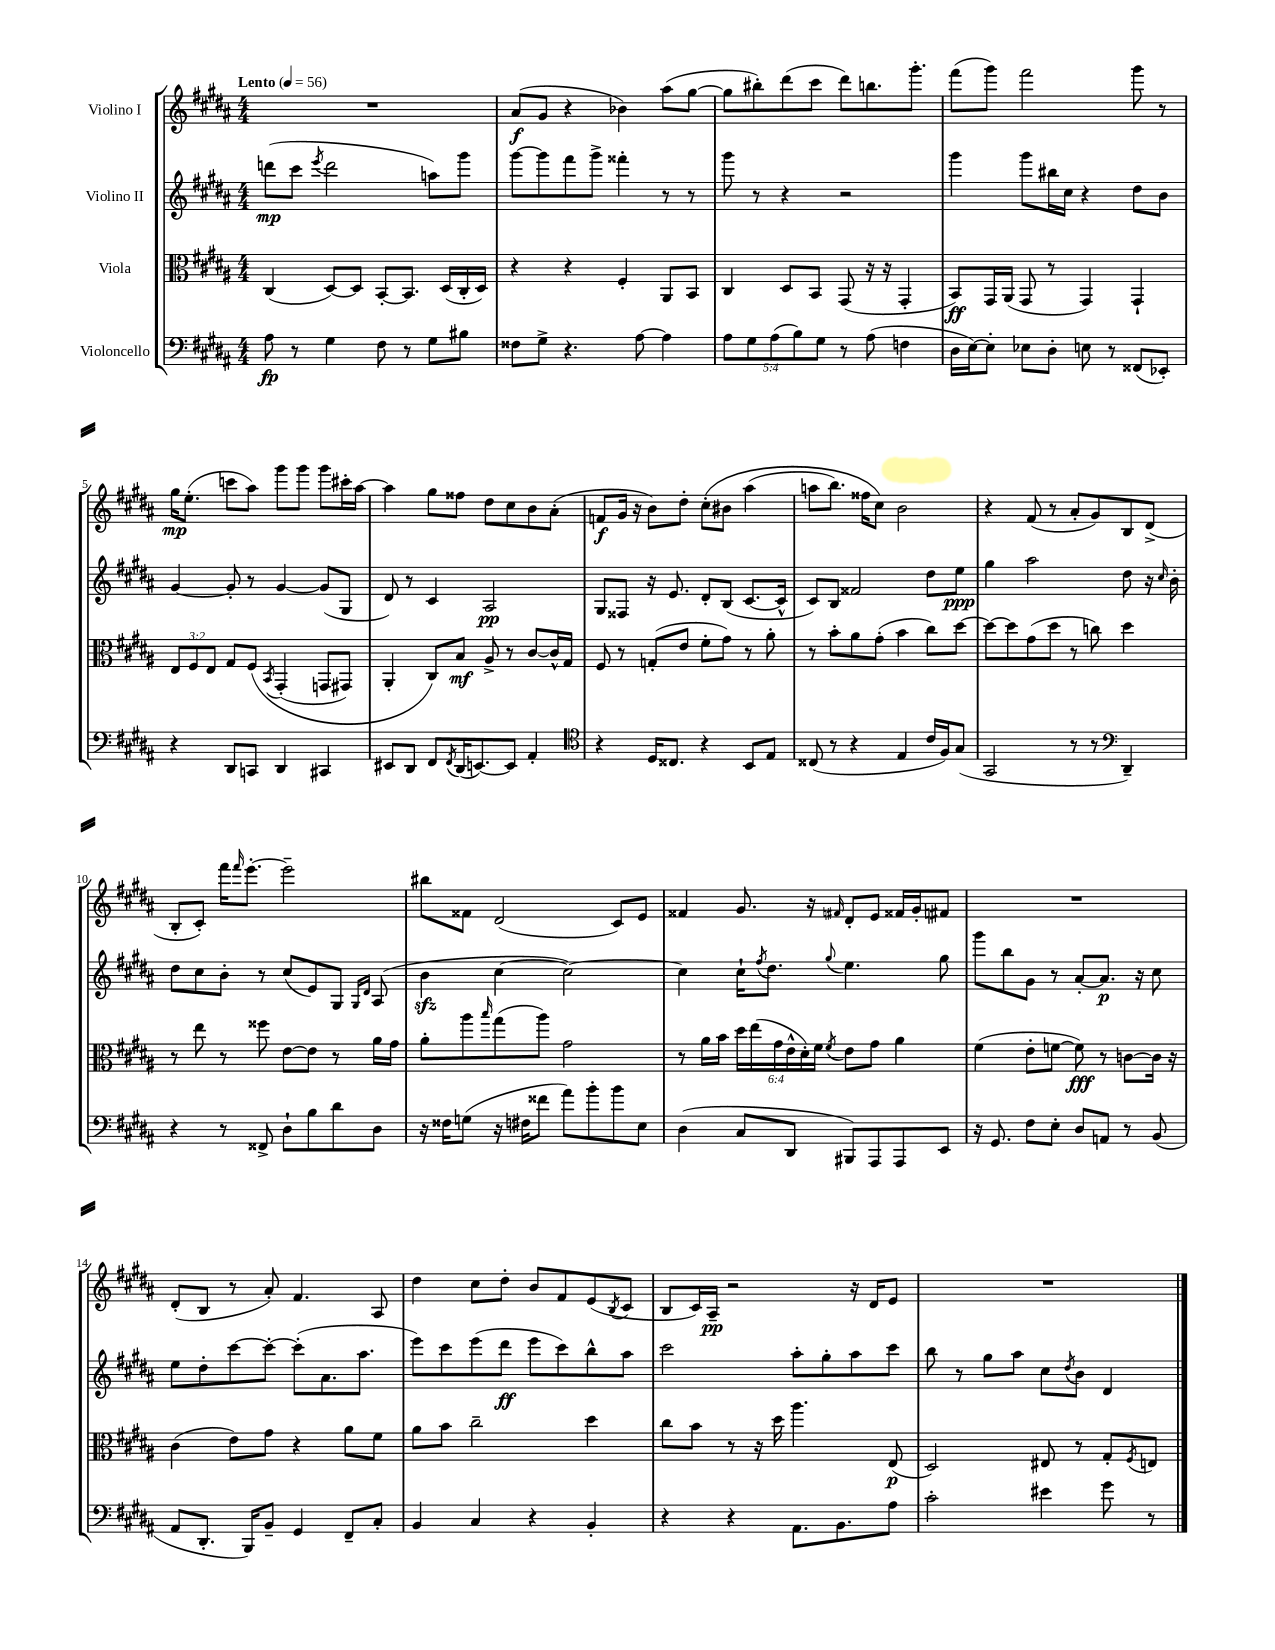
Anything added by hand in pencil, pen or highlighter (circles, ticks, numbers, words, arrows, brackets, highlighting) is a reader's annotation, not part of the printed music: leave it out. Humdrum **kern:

**kern	**dynam	**kern	**dynam	**kern	**dynam	**kern	**dynam
*part4	*part4	*part3	*part3	*part2	*part2	*part1	*part1
*staff4	*staff4	*staff3	*staff3	*staff2	*staff2	*staff1	*staff1
*I"Violoncello	*	*I"Viola	*	*I"Violino II	*	*I"Violino I	*
*clefF4	*	*clefC3	*	*clefG2	*	*clefG2	*
*k[f#c#g#d#a#]	*	*k[f#c#g#d#a#]	*	*k[f#c#g#d#a#]	*	*k[f#c#g#d#a#]	*
*M4/4	*	*M4/4	*	*M4/4	*	*M4/4	*
*MM56	*	*MM56	*	*MM56	*	*MM56	*
=1	=1	=1	=1	=1	=1	=1	=1
!	!	!	!	!	!	!LO:TX:a:B:t=Lento	!
8A#\	fp	(4C#/	.	(8dddn\L	mp	1r	.
8r	.	.	.	8ccc#\J	.	.	.
.	.	.	.	8qeee/	.	.	.
4G#\	.	[8D#/L)	.	2ddd\	.	.	.
.	.	8D#/J]	.	.	.	.	.
8F#\	.	[8BB'/L	.	.	.	.	.
8r	.	8.BB/J]	.	.	.	.	.
8G#\L	.	.	.	8aan\L)	.	.	.
.	.	(16D#/LL	.	.	.	.	.
8B#X\J	.	16C#'/	.	8ggg#\J	.	.	.
.	.	16D#/JJ)	.	.	.	.	.
=2	=2	=2	=2	=2	=2	=2	=2
8F##X\L	.	4r	.	[8ggg#\L	.	(8a#/L	f
8G#^\J	.	.	.	8ggg#\]	.	8g#/J	.
4.r	.	4r	.	8fff#\	.	4r	.
.	.	.	.	8ggg#^\J	.	.	.
.	.	4F#'/	.	4fff##X'\	.	4b-X\)	.
[8A#\	.	.	.	.	.	.	.
4A#\]	.	8AA#/L	.	8r	.	(8aa#\L	.
.	.	8BB/J	.	8r	.	[8gg#\J	.
=3	=3	=3	=3	=3	=3	=3	=3
10A#\L	.	4C#/	.	8ggg#\	.	8gg#\L]	.
10G#\	.	.	.	.	.	.	.
.	.	.	.	8r	.	8bb#X'\)	.
(10A#\	.	.	.	.	.	.	.
.	.	8D#/L	.	4r	.	(8ddd#\	.
10B\)	.	.	.	.	.	.	.
.	.	8BB/J	.	.	.	8ccc#\J	.
10G#\J	.	.	.	.	.	.	.
8r	.	(8GG#/	.	2r	.	8ddd#\L)	.
(8A#\	.	16r	.	.	.	8.bbn\	.
.	.	16r	.	.	.	.	.
4Fn\	.	4GG#'/	.	.	.	.	.
.	.	.	.	.	.	8.ggg#'\J	.
=4	=4	=4	=4	=4	=4	=4	=4
16D#\LL	.	8BB/L)	ff	4ggg#\	.	(8fff#\L	.
[16E\J)	.	.	.	.	.	.	.
8E'\J]	.	16GG#/L	.	.	.	8ggg#\J)	.
.	.	(16AA#/JJ	.	.	.	.	.
8E-X\L	.	8GG#/	.	8ggg#\L	.	2fff#\	.
8D#'\J	.	8r	.	16bb#X\L	.	.	.
.	.	.	.	16cc#\JJ	.	.	.
8En\	.	4GG#/)	.	4r	.	.	.
8r	.	.	.	.	.	.	.
(8FF##X/L	.	4GG#`/	.	8dd#\L	.	8ggg#\	.
8EE-X'/J)	.	.	.	8b\J	.	8r	.
!!LO:LB:g=z
=5	=5	=5	=5	=5	=5	=5	=5
4r	.	12E/L	.	[4g#/	.	16gg#\KL	mp
.	.	.	.	.	.	(8.ee'\J	.
.	.	12F#/	.	.	.	.	.
.	.	12E/J	.	.	.	.	.
8DD#/L	.	8G#/L	.	8g#'/]	.	8cccn\L	.
8CCn/J	.	(8F#/J	.	8r	.	8aa#\J)	.
.	.	8qBB/	.	.	.	.	.
4DD#/	.	(4GG#'/	.	[4g#/	.	8ggg#\L	.
.	.	.	.	.	.	8ggg#\J	.
4CC#X/	.	8GGn/L	.	(8g#/L]	.	8ggg#\L	.
.	.	8GG#X/J)	.	8G#/J	.	16ccc#X'\L	.
.	.	.	.	.	.	[16aa#\JJ	.
=6	=6	=6	=6	=6	=6	=6	=6
8EE#X/L	.	4AA#'/	.	8d#/)	.	4aa#\]	.
8DD#/J	.	.	.	8r	.	.	.
8FF#/L	.	8C#/L)	.	4c#/	.	8gg#\L	.
8qFF#/	.	.	.	.	.	.	.
(16DD#/K	.	8B/J	mf	.	.	8ff##X\J	.
[8.EEn/)	.	.	.	.	.	.	.
.	.	8A#^/	.	2A#/	pp	8dd#\L	.
8EE/J]	.	8r	.	.	.	8cc#\	.
4AA#'/	.	[8c#/L	.	.	.	8b\	.
.	.	16c#^^/L]	.	.	.	(8a#'\J	.
.	.	16G#/JJ	.	.	.	.	.
=7	=7	=7	=7	=7	=7	=7	=7
*clefC4	*	*	*	*	*	*	*
4r	.	8F#/	.	8G#/L	.	8fn/L	f
.	.	8r	.	8F##X/J	.	16g#/Jk	.
.	.	.	.	.	.	16r	.
16D#/KL	.	(8Gn'/L	.	16r	.	8b\L)	.
8.C##X/J	.	.	.	8.e/	.	.	.
.	.	8e/J	.	.	.	8dd#'\J	.
4r	.	8f#'\L	.	8d#'/L	.	(8cc#'\L	.
.	.	8g#\J)	.	(8B/J	.	8b#X\J	.
8BB/L	.	8r	.	[8.c#/L	.	(4aa#\	.
8E/J	.	8a#'\	.	.	.	.	.
.	.	.	.	16c#^^/Jk]	.	.	.
=8	=8	=8	=8	=8	=8	=8	=8
(8C##X/	.	8r	.	8c#/L)	.	8aan\L	.
8r	.	8b'\L	.	8B/J	.	8.bb\J)	.
4r	.	8a#\	.	2f##X/	.	.	.
.	.	.	.	.	.	16ff##X\KL	.
.	.	(8g#'\J	.	.	.	8cc#\J)	.
4E/	.	4b\	.	.	.	2b\	.
16c#/LL	.	8cc#\L)	.	8dd#\L	.	.	.
16F#/J)	.	.	.	.	.	.	.
(8G#/J	.	[8dd#\J	.	8ee\J	ppp	.	.
=9	=9	=9	=9	=9	=9	=9	=9
2GG#/	.	8dd#\L_	.	4gg#\	.	4r	.
.	.	8dd#\]	.	.	.	.	.
.	.	(8g#\	.	2aa#\	.	(8f#/	.
.	.	8dd#\J	.	.	.	8r	.
8r	.	8r	.	.	.	8a#'/L	.
8r	.	8ccn\)	.	.	.	8g#/)	.
*clefF4	*	*	*	*	*	*	*
4DD#~/)	.	4dd#\	.	8dd#\	.	8B/	.
.	.	.	.	16r	.	(8d#^/J	.
.	.	.	.	16qqcc#/	.	.	.
.	.	.	.	16b'\	.	.	.
!!LO:LB:g=z
=10	=10	=10	=10	=10	=10	=10	=10
4r	.	8r	.	8dd#\L	.	8B'/L	.
.	.	8ee\	.	8cc#\	.	8c#'/J)	.
8r	.	8r	.	8b'\J	.	16fff#\KL	.
.	.	.	.	.	.	16qqfff#/	.
.	.	.	.	.	.	[8.eee'\J	.
8FF##X^/	.	8ff##X\	.	8r	.	.	.
8D#`\L	.	[8e\L	.	(8cc#/L	.	2eee~\]	.
8B\	.	8e\J]	.	8e/)	.	.	.
8d#\	.	8r	.	8G#/J	.	.	.
.	.	.	.	16qqG#/LL	.	.	.
.	.	.	.	16qqd#/JJ	.	.	.
8D#\J	.	16a#\LL	.	(8A#/	.	.	.
.	.	16g#\JJ	.	.	.	.	.
=11	=11	=11	=11	=11	=11	=11	=11
16r	.	8a#'\L	.	4bzz\	.	8bb#X\L	.
16F##X\KL	.	.	.	.	.	.	.
(8Gn\J	.	8aa#\	.	.	.	8f##X\J	.
.	.	16qqbb/	.	.	.	.	.
16r	.	(8gg#\	.	[4cc#\	.	(2d#/	.
16F#X\KL	.	.	.	.	.	.	.
8f##X\J	.	8aa#\J)	.	.	.	.	.
8a#\L)	.	2g#\	.	2cc#\_)	.	.	.
8b'\	.	.	.	.	.	.	.
8b\	.	.	.	.	.	8c#/L)	.
8E\J	.	.	.	.	.	8e/J	.
=12	=12	=12	=12	=12	=12	=12	=12
(4D#\	.	8r	.	4cc#\]	.	4f##X/	.
.	.	16a#\LL	.	.	.	.	.
.	.	16b\JJ	.	.	.	.	.
8C#/L	.	24dd#\LL	.	16cc#`\KL	.	8.g#/	.
.	.	(24ee\	.	.	.	.	.
.	.	.	.	8qff#/	.	.	.
.	.	.	.	8.dd#\J	.	.	.
.	.	24g#\	.	.	.	.	.
8DD#/J	.	24e^^\	.	.	.	.	.
.	.	24d#'\)	.	.	.	.	.
.	.	.	.	.	.	16r	.
.	.	24f#\JJ	.	.	.	.	.
.	.	8qf#/	.	8qqgg#/	.	16qqf#X/	.
8BBB#X/L)	.	8e\L	.	4.ee\	.	8d#'/L	.
8AAA#/	.	8g#\J	.	.	.	8e/J	.
8AAA#/	.	4a#\	.	.	.	16f##X/LL	.
.	.	.	.	.	.	16g#'/J	.
8EE/J	.	.	.	8gg#\	.	8f#X/J	.
=13	=13	=13	=13	=13	=13	=13	=13
16r	.	(4f#\	.	8ggg#\L	.	1r	.
8.GG#/	.	.	.	.	.	.	.
.	.	.	.	8bb\	.	.	.
8F#\L	.	8e'\L	.	8g#\J	.	.	.
8E'\J	.	[8fn\J	.	8r	.	.	.
8D#/L	.	8f\])	fff	[8a#'/L	.	.	.
8AAn/J	.	8r	.	8.a#/J]	p	.	.
8r	.	[8cn\L	.	.	.	.	.
.	.	.	.	16r	.	.	.
(8BB/	.	16c\Jk]	.	8cc#\	.	.	.
.	.	16r	.	.	.	.	.
!!LO:LB:g=z
=14	=14	=14	=14	=14	=14	=14	=14
8AA#/L	.	(4c#\	.	8ee\L	.	(8d#'/L	.
8.DD#'/J	.	.	.	8dd#'\	.	8B/J	.
.	.	8e\L)	.	[8ccc#\	.	8r	.
16BBB/KL)	.	.	.	.	.	.	.
8BB~/J	.	8g#\J	.	8ccc#'\J_	.	8a#'/)	.
4GG#/	.	4r	.	(8ccc#'\L]	.	4.f#/	.
.	.	.	.	8.a#\	.	.	.
8FF#~/L	.	8a#\L	.	.	.	.	.
.	.	.	.	8.aa#\J	.	.	.
8C#'/J	.	8f#\J	.	.	.	8A#/	.
=15	=15	=15	=15	=15	=15	=15	=15
4BB/	.	8a#\L	.	8eee\L)	.	4dd#\	.
.	.	8b\J	.	8ccc#\	.	.	.
4C#/	.	2cc#~\	.	(8eee\	.	8cc#\L	.
.	.	.	.	8ddd#\J	ff	8dd#'\J	.
4r	.	.	.	8eee\L	.	8b/L	.
.	.	.	.	8ccc#\)	.	8f#/	.
4BB'/	.	4dd#\	.	8bb^^\	.	(8e/	.
.	.	.	.	.	.	8qB/	.
.	.	.	.	8aa#\J	.	8c#/J	.
=16	=16	=16	=16	=16	=16	=16	=16
4r	.	8cc#\L	.	2ccc#\	.	8B/L	.
.	.	8b\J	.	.	.	16c#/L)	.
.	.	.	.	.	.	16A#~/JJ	pp
4r	.	8r	.	.	.	2r	.
.	.	16r	.	.	.	.	.
.	.	16dd#\	.	.	.	.	.
8.AA#\L	.	4.aa#\	.	8aa#'\L	.	.	.
.	.	.	.	8gg#'\	.	.	.
8.BB\	.	.	.	.	.	.	.
.	.	.	.	8aa#\	.	16r	.
.	.	.	.	.	.	16d#/KL	.
8A#\J	.	(8E/	p	8ccc#\J	.	8e/J	.
=17	=17	=17	=17	=17	=17	=17	=17
2c#'\	.	2D#/)	.	8bb\	.	1r	.
.	.	.	.	8r	.	.	.
.	.	.	.	8gg#\L	.	.	.
.	.	.	.	8aa#\J	.	.	.
4e#X\	.	8E#X/	.	8cc#\L	.	.	.
.	.	.	.	8qdd#/	.	.	.
.	.	8r	.	8b\J	.	.	.
8g#\	.	8G#'/L	.	4d#/	.	.	.
.	.	8qF#/	.	.	.	.	.
8r	.	8En/J	.	.	.	.	.
==	==	==	==	==	==	==	==
*-	*-	*-	*-	*-	*-	*-	*-
